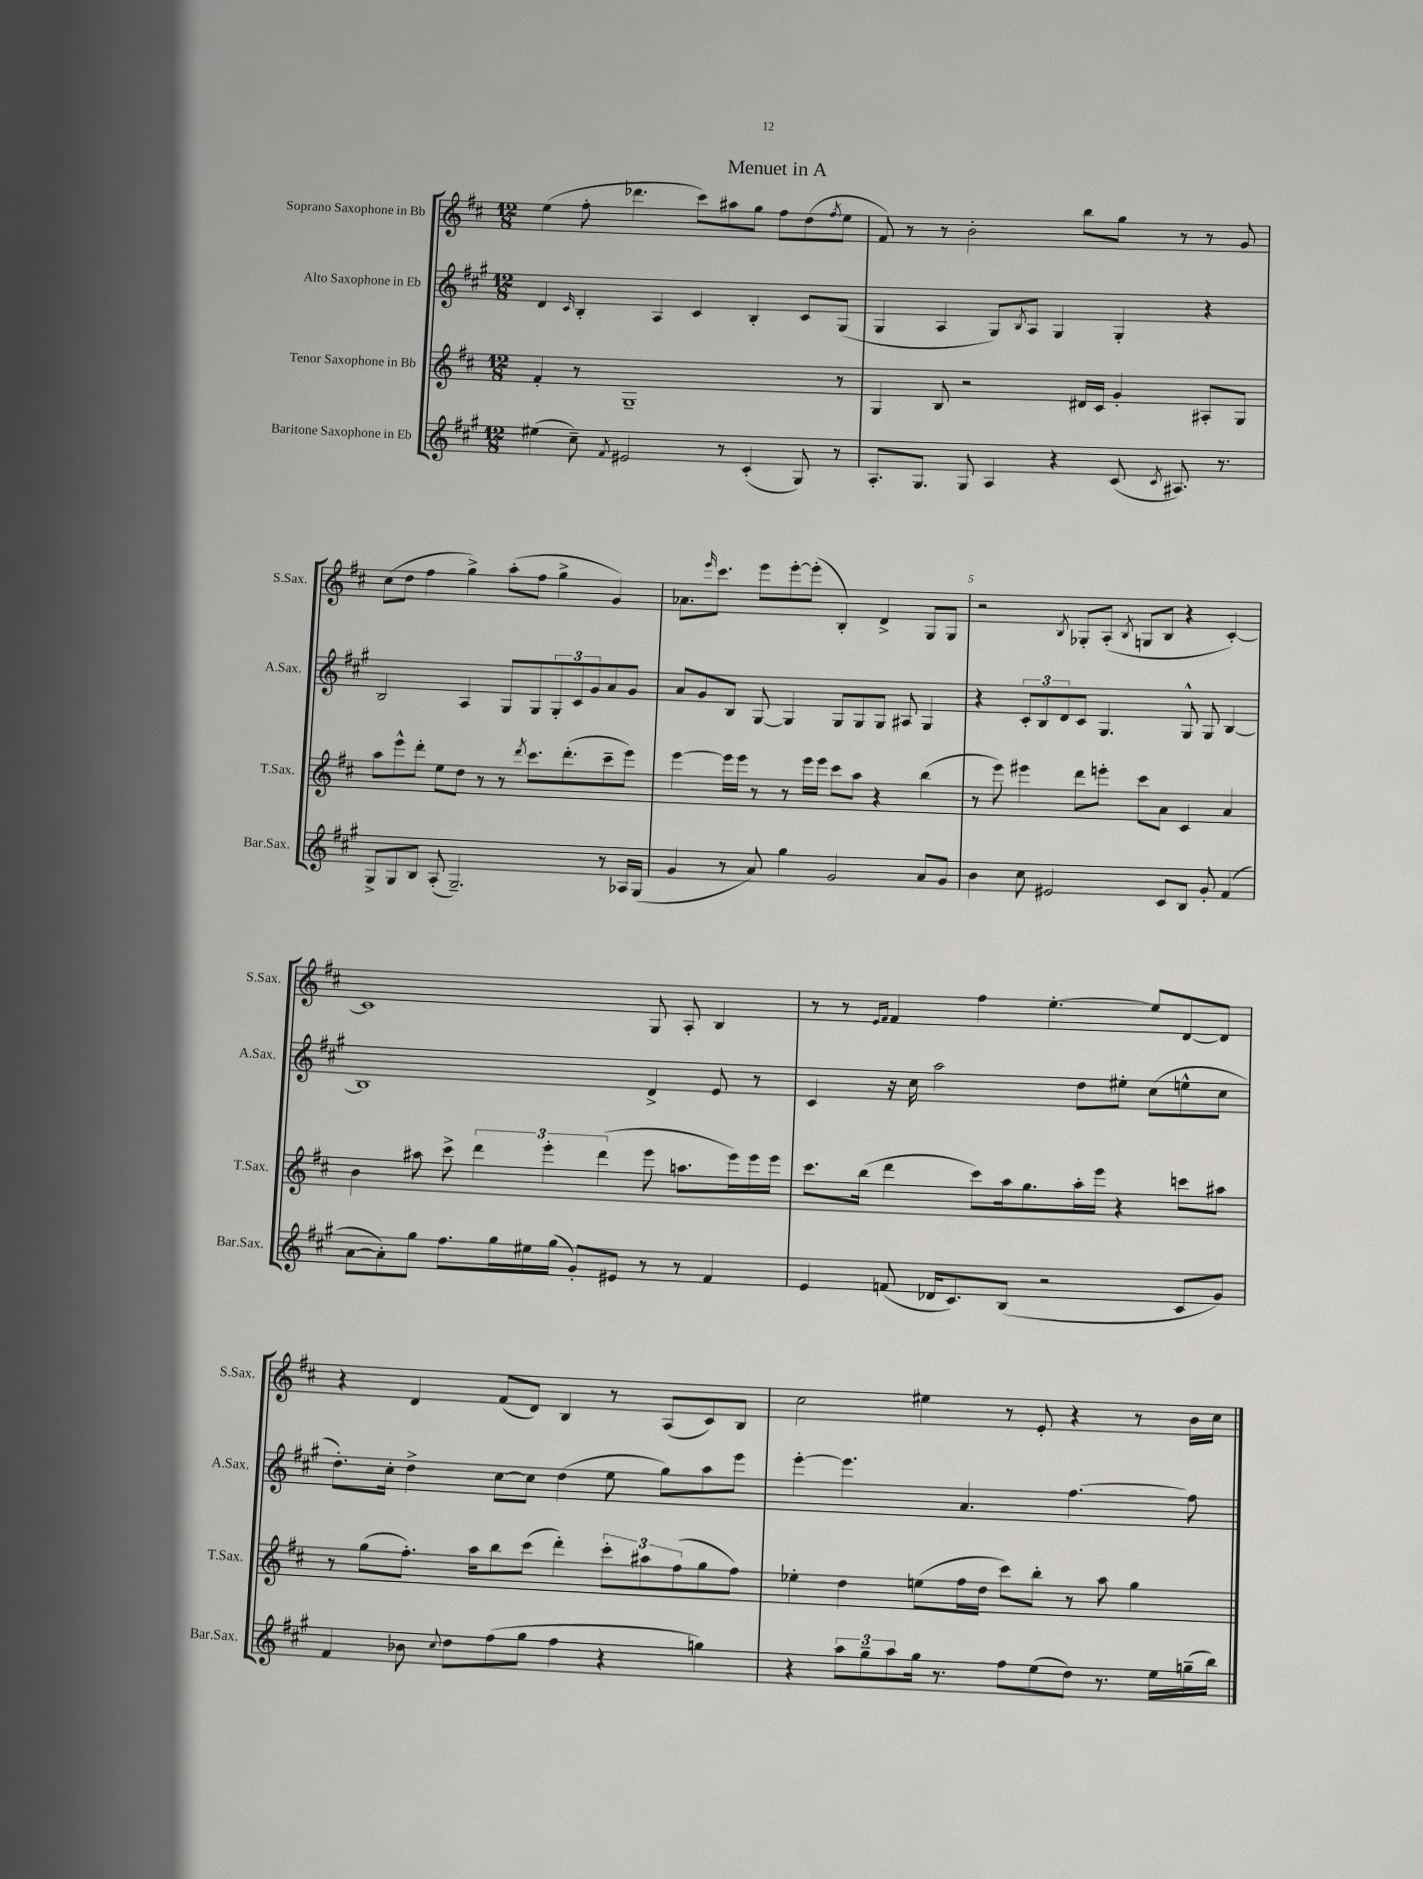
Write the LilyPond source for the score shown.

\header { title = "Menuet in A" }
<<
\new StaffGroup <<
\new Staff = "s0" \with { instrumentName = "Soprano Saxophone in Bb" shortInstrumentName = "S.Sax." } {
    \clef treble \key d \major \numericTimeSignature \time 12/8
    e''4( fis''8-. des'''4. cis'''8) ais''8 g''8 fis''8 d''8( \acciaccatura { fis''8 } e''8 |
    fis'8) r8 r8 b'2-. b''8 g''8 r8 r8 g'8 |
    cis''8( d''8 fis''4 g''4->) a''8-.( fis''8 g''4-> g'4) |
    aes'8. \grace { e'''16 } cis'''8. e'''8 e'''8~-. e'''8-.( b4-.) d'4-> g8 g8 |
    r2 \acciaccatura { b8 } ges8-. a8-.( \acciaccatura { b8 } g8 b8 r4 cis'4~-.) |
    cis'1 g8 a8-. b4 |
    r8 r8 \grace { e'16 fis'16 } fis'4 fis''4 e''4.~-. e''8 d'8~ d'8 |
    r4 d'4 fis'8( d'8) b4 r8 a8( cis'8) b8 |
    cis''2 eis''4 r8 e'8-. r4 r8 b'16 cis''16 \bar "|." |
}
\new Staff = "s1" \with { instrumentName = "Alto Saxophone in Eb" shortInstrumentName = "A.Sax." } {
    \clef treble \key a \major \numericTimeSignature \time 12/8
    d'4 \grace { cis'16 } b4-. a4 cis'4 b4-. cis'8 gis8( |
    gis4 a4 gis8) \acciaccatura { b8 } a8 gis4 gis4-. r4 |
    b2 a4 gis8 gis8 \tuplet 3/2 { gis8-. cis'8 gis'8 } a'8 gis'8 |
    a'8 gis'8 b8 gis8~ gis4 gis8 gis8 gis8 ais8 gis4 |
    r4 \tuplet 3/2 { cis'8-. b8 d'8 } cis'8 gis4. gis8-^ gis8 b4~ |
    b1 d'4-> e'8 r8 |
    cis'4 r16 cis''16 a''2 d''8 eis''8-. cis''8( e''8-^ cis''8 |
    d''8.-.) cis''16-. d''4-> cis''8~ cis''8 d''4( e''8 gis''8) a''8 e'''8 |
    e'''4~-. e'''4. a'4. fis''4.~ fis''8 \bar "|." |
}
\new Staff = "s2" \with { instrumentName = "Tenor Saxophone in Bb" shortInstrumentName = "T.Sax." } {
    \clef treble \key d \major \numericTimeSignature \time 12/8
    fis'4-. r8 g1-- r8 |
    g4 b8 r2 dis'16 cis'16 g'4-. ais8-. g8 |
    a''8 e'''8-^ d'''8-. e''8 d''8 r8 r8 \acciaccatura { d'''8 } cis'''8. d'''8.-.( cis'''8-- e'''8) |
    e'''4~ e'''16 e'''16 r8 r8 e'''16 e'''16 cis'''8 a''8 r4 b''4( |
    r8 e'''8) eis'''4 d'''8 e'''8-. cis'''8 a'8 cis'4 a'4 |
    b'4 ais''8 cis'''8-> \tuplet 3/2 { d'''4 e'''4-. d'''4( } e'''8 a''8. e'''16) e'''16 e'''16 |
    cis'''8. b''16( d'''4 cis'''8) a''16 g''8. a''16-. e'''16 r4 c'''8 ais''8 |
    r8 g''8( fis''8.-.) a''16 b''8 cis'''8( d'''4-.) \tuplet 3/2 { cis'''8-. ais''8 fis''8( } g''8 fis''8) |
    ees''4-. d''4 e''8( fis''16 d''16 cis'''8) b''8-. r8 a''8 g''4 \bar "|." |
}
\new Staff = "s3" \with { instrumentName = "Baritone Saxophone in Eb" shortInstrumentName = "Bar.Sax." } {
    \clef treble \key a \major \numericTimeSignature \time 12/8
    eis''4( cis''8--) \acciaccatura { fis'8 } eis'2 r8 cis'4-.( gis8) r8 |
    a8.-. gis8. gis8 a4 r4 cis'8( \acciaccatura { cis'8 } ais8.) r8. |
    gis8-> gis8 b8 a8-.( gis2.--) r8 aes16 gis16( |
    gis'4 r8 a'8) gis''4 gis'2 a'8 gis'8 |
    b'4 cis''8 eis'2 cis'8 b8 gis'8-. fis'4( |
    a'8~ a'8-.) gis''8 fis''8. gis''16 eis''16 gis''16( gis'8-.) eis'8 r8 r8 fis'4 |
    e'4 f'8( des'16 cis'8.) b8( r2 cis'8 gis'8) |
    fis'4 bes'8 \appoggiatura { cis''8 } d''8 fis''8( gis''8 fis''4 r4 g''4) |
    r4 \tuplet 3/2 { a''8 gis''8-- a''8 } gis''16 r8. fis''8 e''8( d''8) r8. e''16 g''16--( b''16) \bar "|." |
}
>>
>>
\layout { \context { \Score \override BarNumber.break-visibility = ##(#f #t #t) barNumberVisibility = #(every-nth-bar-number-visible 5) } }
